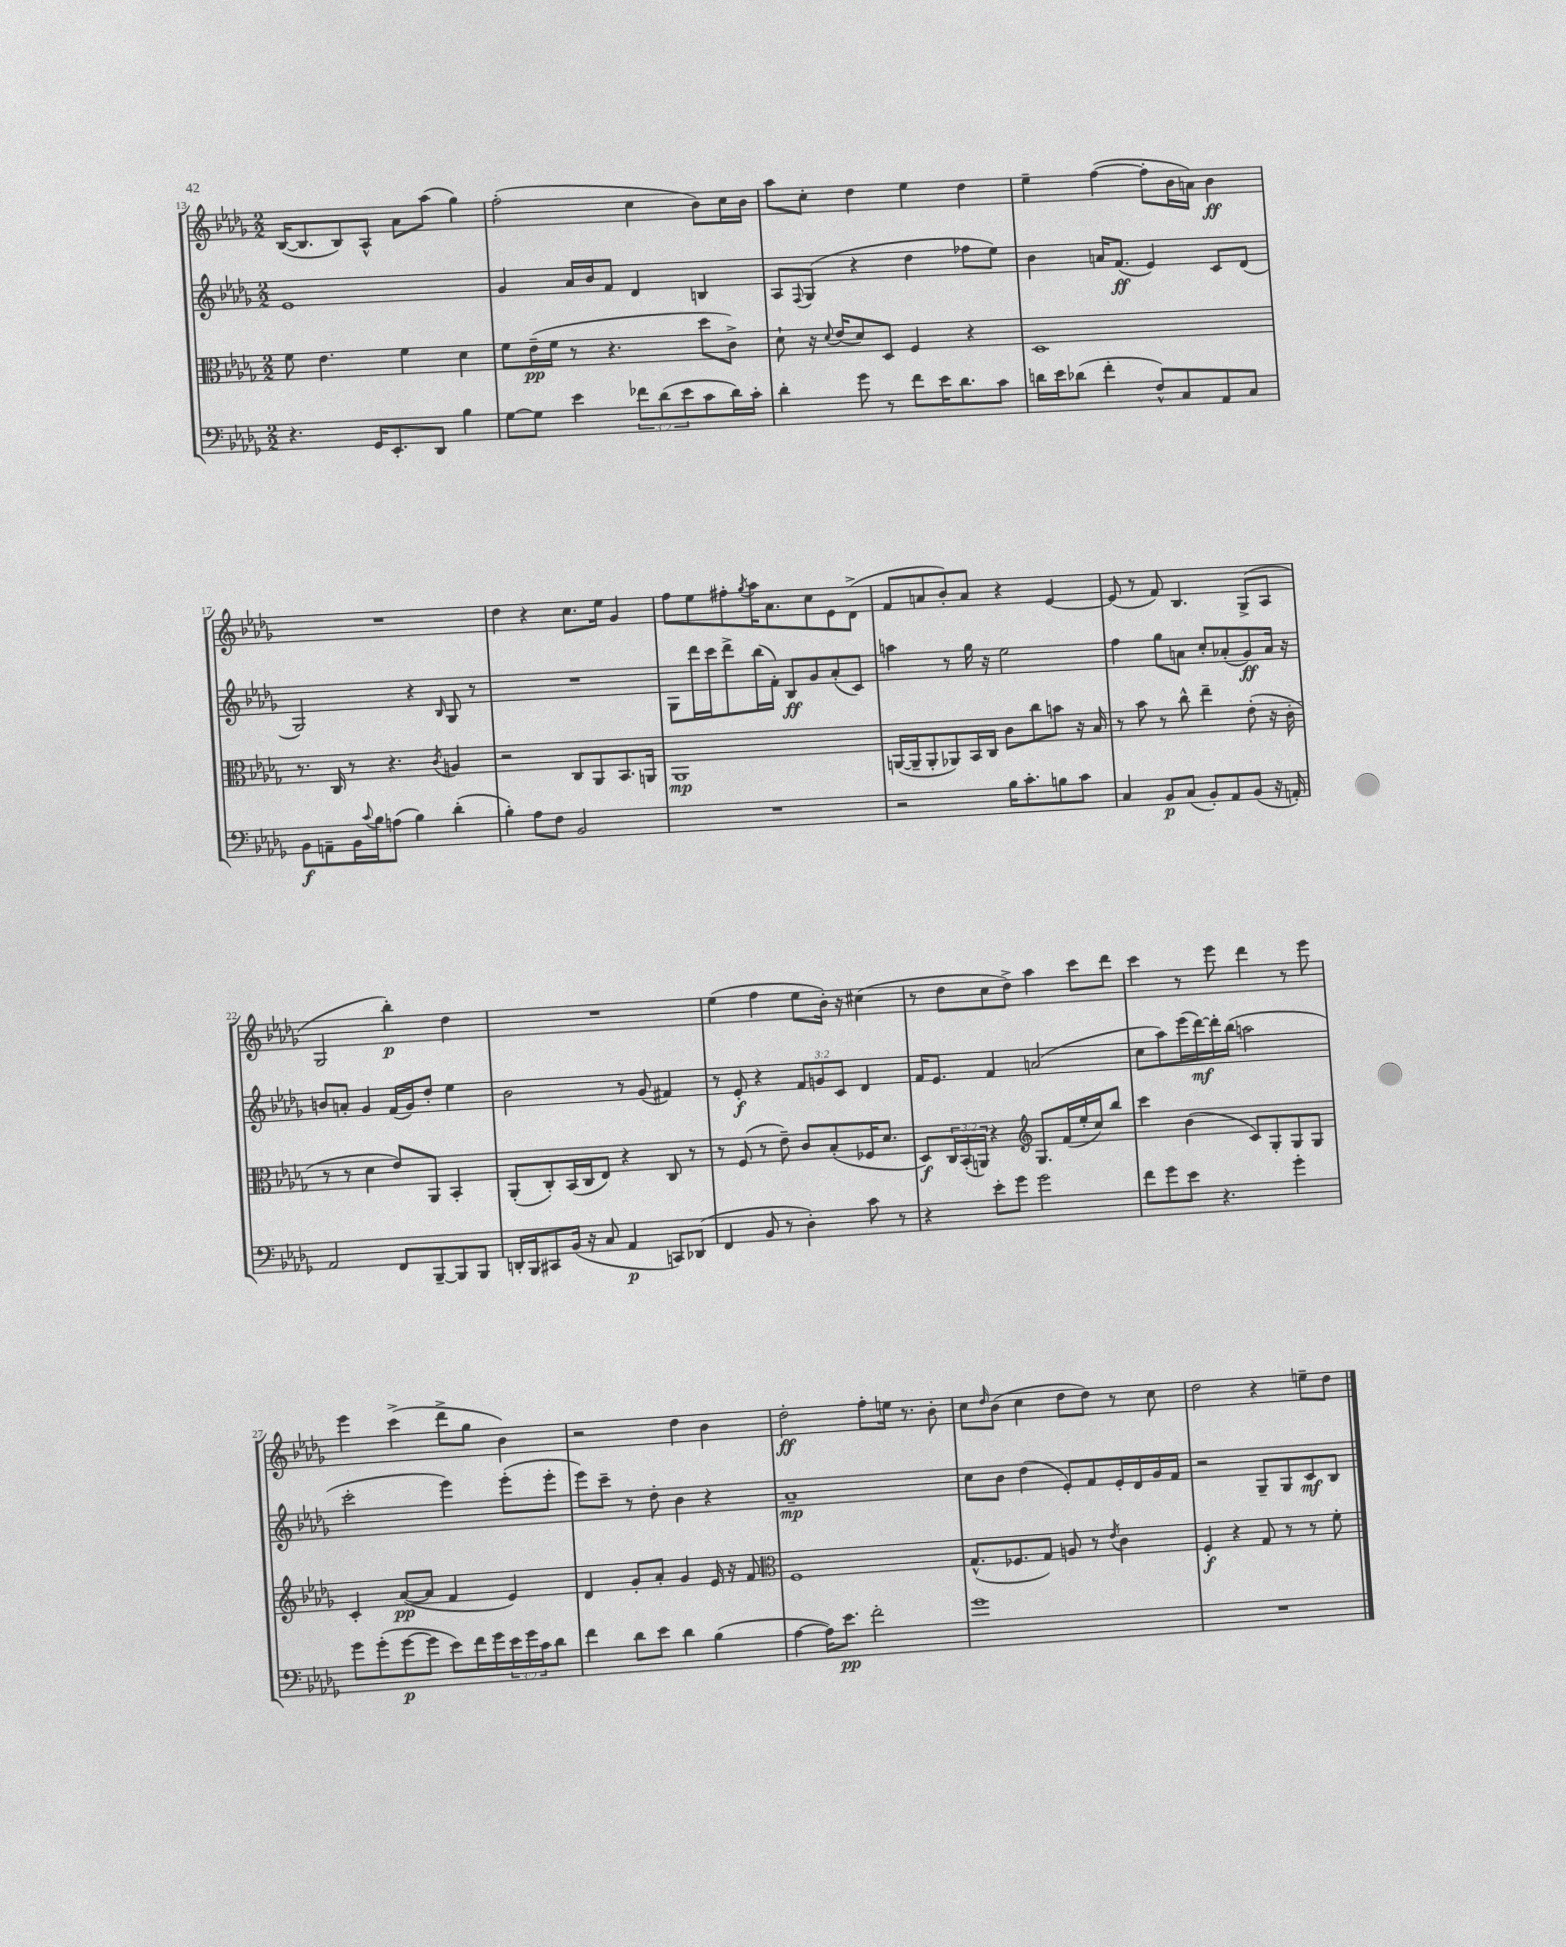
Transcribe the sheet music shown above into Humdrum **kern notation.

**kern	**kern	**kern	**kern
*staff4	*staff3	*staff2	*staff1
*clefF4	*clefC3	*clefG2	*clefG2
*k[b-e-a-d-g-]	*k[b-e-a-d-g-]	*k[b-e-a-d-g-]	*k[b-e-a-d-g-]
*M2/2	*M2/2	*M2/2	*M2/2
4.r	8f	1e-	([16B-
.	.	.	8.B-]
.	4.e-	.	.
.	.	.	8B-)
16GG-	.	.	8A-^^
8.EE-'	.	.	.
.	4f	.	8a-
8DD-	.	.	(8aa-
4B-	4d-	.	4gg-)
=	=	=	=
[8G-	8f	4g-	(2ff'
8G-]	(16e-~	.	.
.	16f	.	.
4e-	8r	16a-	.
.	.	16b-	.
.	4.r	8f	.
12f-	.	4d-	4cc
(12d-	.	.	.
12e-	.	.	.
8c	8dd-	4B	8b-)
16d-)	8c^)	.	16cc
16c'	.	.	16b-
=	=	=	=
4d-'	8d-`	8A-	8aa-
.	.	8qqF	.
.	16r	(8G-	8cc'
.	8qqd-	.	.
.	(16e-	.	.
8g-	8d-)	4r	4dd-
8r	8D-	.	.
8f	4F	4dd-	4ee-
16e-	.	.	.
8.d-	.	.	.
.	4r	8ff-	4dd-
8c	.	8ee-)	.
=	=	=	=
16d	1D-	4b-	4ee-~
16e-	.	.	.
(8d-	.	.	.
4f'	.	16a	([4ff
.	.	(8.f	.
8F^^)	.	4e-)	8ff']
8C	.	.	16b-
.	.	.	16a)
8AA-	.	8c	4b-
8C	.	(8d-	.
=	=	=	=
8BB-	8.r	2G-)	1r
8AA~	.	.	.
.	16C	.	.
16BB-	8r	.	.
8qqc	.	.	.
16B-	.	.	.
(8A	4.r	.	.
4B-)	.	4r	.
.	8qc	16qqB-	.
(4d-'	4A	8G-	.
.	.	8r	.
=	=	=	=
4B-')	2r	1r	4dd-
8A-	.	.	4r
8F	.	.	.
2BB-	8C	.	8.cc
.	8AA-	.	.
.	.	.	16ee-
.	8.BB-	.	4g-
.	16AA	.	.
=	=	=	=
1r	1AA-	8G-	8ff
.	.	16ddd-	8ee-
.	.	16ccc	.
.	.	8ddd-^	8ff#'
.	.	.	8qgg-
.	.	(16bb-	16aa-
.	.	16f')	8.a-
.	.	8B-	.
.	.	8g-	8cc
.	.	(8a-'	8e-
.	.	8c)	(8d-^
=	=	=	=
2r	([16AA	4aa	8f
.	16AA~]	.	.
.	8AA'	.	8a
.	8AA-)	8r	8b-')
.	16BB-	16gg-	8a
.	16C	16r	.
16B-	8c	2ee-	4r
8.c'	.	.	.
.	8cc	.	.
8B	8b	.	[4e-
8c	16r	.	.
.	16B-	.	.
=	=	=	=
4C	8r	4ff	(8e-]
.	8b-	.	8r
8BB-	8r	8gg-	8f)
(8C	8cc^^	8a	4.B-
8BB-')	4ee-~	8cc'	.
8AA-	.	(8a-'	.
(8BB-	(8e-'	8g-)	(8G-^
16r	16r	16a-	8A-
16AA')	16c'	16r	.
=	=	=	=
2AA-	8r	8b	2G-
.	8r	8a'	.
.	4d-	4g-	.
8FF	8e-)	(16f	4bb-')
.	.	16g-)	.
[8BBB-~	8AA-	8dd-'	.
8BBB-]	4BB-'	4ee-	4dd-
8BBB-	.	.	.
=	=	=	=
16DD'	(8AA-'	2b-	1r
16BBB-	.	.	.
8CC#	8C')	.	.
(16BB-	(16BB-	.	.
16r	16C	.	.
8C	8E-)	.	.
4AA-	4r	8r	.
.	.	(8g-	.
8CC)	8C	4f#)	.
(8DD-	8r	.	.
=	=	=	=
4FF	8r	8r	(4ee-
.	(8F	8e-'	.
8BB-	8r	4r	4ff
8r	8e-~)	.	.
4D-')	8c	12f	8ee-
.	.	12g	.
.	(8B-'	.	16b-')
.	.	12c	.
.	.	.	16r
8c	16F-	4d-	(4cc#
.	8.d-	.	.
8r	.	.	.
=	=	=	=
4r	8D-)	16f	8r
.	.	8.e-	.
.	24C	.	8dd-
.	(24BB-'	.	.
.	24AA)	.	.
8e-'	4r	4f	8cc
8g-	.	.	8dd-^)
*	*clefG2	*	*
2g-	8.G-	(2a	4aa-
.	(16f	.	.
.	16ee-'	.	8ccc
.	16cc)	.	.
.	8bb-	.	8ddd-
=	=	=	=
8f	4ccc	8cc	4ccc
8g-	.	8aa-)	.
8e-	(4b-	(16eee-	8r
.	.	[16ddd-)	.
4.r	.	16ddd-']	8eee-
.	.	(16bb-	.
.	8c)	2aa	4ddd-
.	8G-'	.	.
4g-'	8G-	.	8r
.	8G-	.	8eee-
=	=	=	=
8g-	4c'	2ccc'	4eee-
(8g-'	.	.	.
[8g-	([8a-	.	(4ccc^
8g-]	8a-]	.	.
8e-)	4f	4eee-)	8ddd-^
16f	.	.	8gg-
16g-	.	.	.
24e-	4e-)	(8eee-'	4b-)
24g-	.	.	.
24c	.	.	.
8d-	.	8eee-'	.
=	=	=	=
4f	4d-	8eee-)	2r
.	.	8ccc~	.
8d-	8g-'	8r	.
8e-	8a-'	8dd-'	.
4d-	4g-	4b-	4dd-
(4B-	16e-	4r	4b-
.	16r	.	.
.	8f	.	.
=	=	=	=
*	*clefC3	*	*
[4A-	1F	1a-~	2dd-'
16A-])	.	.	.
8.e-	.	.	.
2f'	.	.	8ff'
.	.	.	16ee
.	.	.	8.r
.	.	.	8b-'
=	=	=	=
1g-	(8.G-^^	8cc	8cc
.	.	.	16qqdd-
.	.	8b-	(8b-
.	8.F-	.	.
.	.	(4dd-	4cc
.	8G-)	.	.
.	8A	8e-')	8dd-
.	8r	8f	8dd-)
.	8qe-	.	.
.	4c	16e-'	8r
.	.	16d-	.
.	.	16g-	8cc
.	.	16f	.
=	=	=	=
1r	4F'	2r	2dd-
.	4r	.	.
.	8G-	8G-~	4r
.	8r	8G-	.
.	8r	8c	8ee~
.	8f'	8B-	8dd-
==	==	==	==
*-	*-	*-	*-
